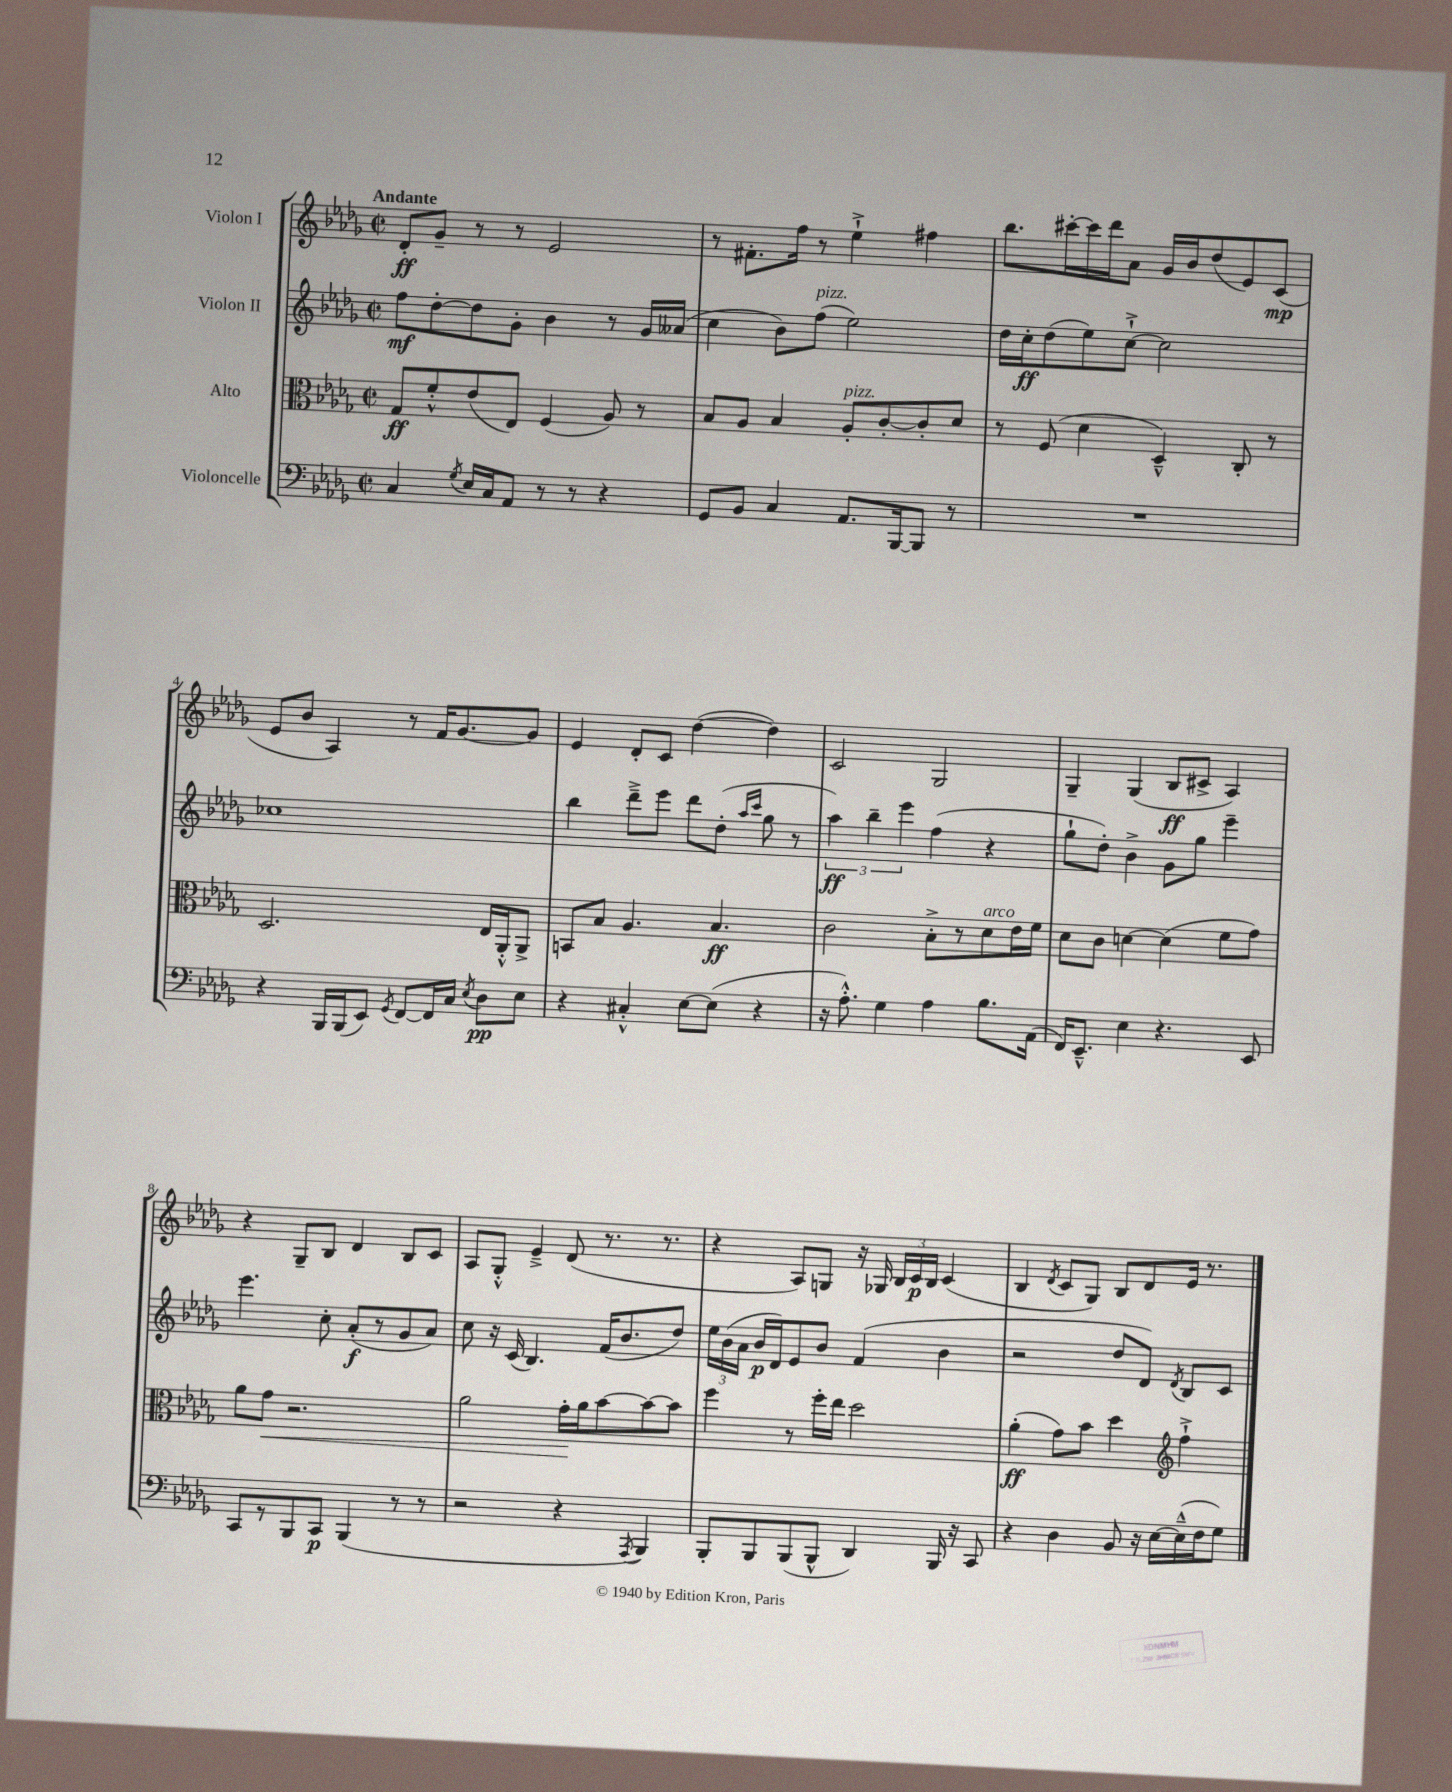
<<
\new StaffGroup <<
\new Staff = "s0" \with { instrumentName = "Violon I" } {
    \clef treble \key des \major \defaultTimeSignature \time 2/2 \tempo "Andante"
    \autoBeamOff des'8[-.\ff ges'8]-- r8 r8 ees'2 |
    r8 fis'8.[-. f''16] r8 ees''4-!-> fis''4 |
    bes''8.[ cis'''16~-. cis'''16 des'''16 aes'8] ges'16[ bes'16 des''8( ees'8) c'8]\mp( |
    ees'8[ bes'8] aes4) r8 f'16[ ges'8.~ ges'8] |
    ees'4 des'8[-. c'8] des''4~( des''4) |
    c'2 ges2 |
    ges4-- ges4( bes8[\ff cis'8]-> aes4) |
    r4 ges8[-- bes8] des'4 bes8[ c'8] |
    aes8[ ges8]-.-^ ees'4---> des'8( r8. r8. |
    r4 aes8[) g8] r16 ges16 \tuplet 3/2 { bes16[ c'16\p bes16] } c'4( |
    bes4 \acciaccatura { des'8 } c'8[ ges8]) bes8[ des'8 ees'16] r8. \bar "|." |
}
\new Staff = "s1" \with { instrumentName = "Violon II" } {
    \clef treble \key des \major \defaultTimeSignature \time 2/2
    \autoBeamOff f''8[\mf des''8~-. des''8 ges'8]-. bes'4 r8 ges'16[ aeses'16]( |
    c''4 bes'8[) f''8]^\markup { \italic "pizz." }( ees''2) |
    des''16[ c''16-.\ff des''8( ees''8) c''8]~-!-> c''2 |
    ces''1 |
    bes''4 des'''8[---> ees'''8] des'''8[ des''8]-.( \grace { aes''16[ c'''16] } ges''8 r8 |
    \tuplet 3/2 { aes''4\ff) bes''4-- ees'''4 } f''4( r4 |
    ges''8[-! des''8]-.) bes'4-> ges'8[ ges''8] ees'''4-- |
    ees'''4. c''8-. aes'8[-.\f( r8 ges'8 aes'8]) |
    c''8 r16 c'16( bes4.) f'16[( bes'8. des''8]) |
    \tuplet 3/2 { ees''16[ bes'16( aes'16] } bes'16[\p des'16) ees'8 bes'8] f'4( bes'4 |
    r2 des''8[ des'8]) \acciaccatura { des'8 } bes8[ c'8] \bar "|." |
}
\new Staff = "s2" \with { instrumentName = "Alto" } {
    \clef alto \key des \major \defaultTimeSignature \time 2/2
    \autoBeamOff ges8[\ff f'8-.-^ ees'8( ees8]) f4( aes8) r8 |
    bes8[ aes8] bes4 aes8[-.^\markup { \italic "pizz." } c'8~-. c'8-. des'8] |
    r8 f8( des'4 des4---^) c8-. r8 |
    des2. ees16[ aes,16-.-^ aes,8]-> |
    b,8[ bes8] aes4. bes4.\ff |
    c'2 bes8[-.-> r8 des'8^\markup { \italic "arco" } ees'16 f'16] |
    des'8[ c'8] d'4~ d'4( f'8[ ges'8]) |
    aes'8[ ges'8]\< r2. |
    aes'2 ges'16[-.\! aes'16 bes'8~ bes'8~ bes'8] |
    f''4 r8 f''16[-. ees''16] des''2 |
    aes'4-.\ff( ges'8[) bes'8] des''4 \clef treble f''4-!-> \bar "|." |
}
\new Staff = "s3" \with { instrumentName = "Violoncelle" } {
    \clef bass \key des \major \defaultTimeSignature \time 2/2
    \autoBeamOff c4 \acciaccatura { ges8 } ees16[ c16 aes,8] r8 r8 r4 |
    ges,8[ bes,8] c4 aes,8.[ bes,,16~ bes,,8] r8 |
    R1 |
    r4 bes,,16[ bes,,16( ees,8]) \acciaccatura { ges,8 } f,8[~ f,16 c16] \acciaccatura { ees8 } des8[\pp ees8] |
    r4 cis4-.-^ ees8[~ ees8]( r4 |
    r16 aes8.-.-^) ges4 aes4 bes8.[ aes,16]( |
    f,16[) ees,8.]---^ ees4 r4. ees,8 |
    c,8[ r8 bes,,8 c,8]\p bes,,4( r8 r8 |
    r2 r4 \acciaccatura { aes,,8 } bes,,4) |
    bes,,8[-. bes,,8 bes,,8( bes,,8]-^ des,4) bes,,16 r16 c,8 |
    r4 des4 bes,8 r16 ees16[~ ees16---^( f16 ges8]) \bar "|." |
}
>>
>>
